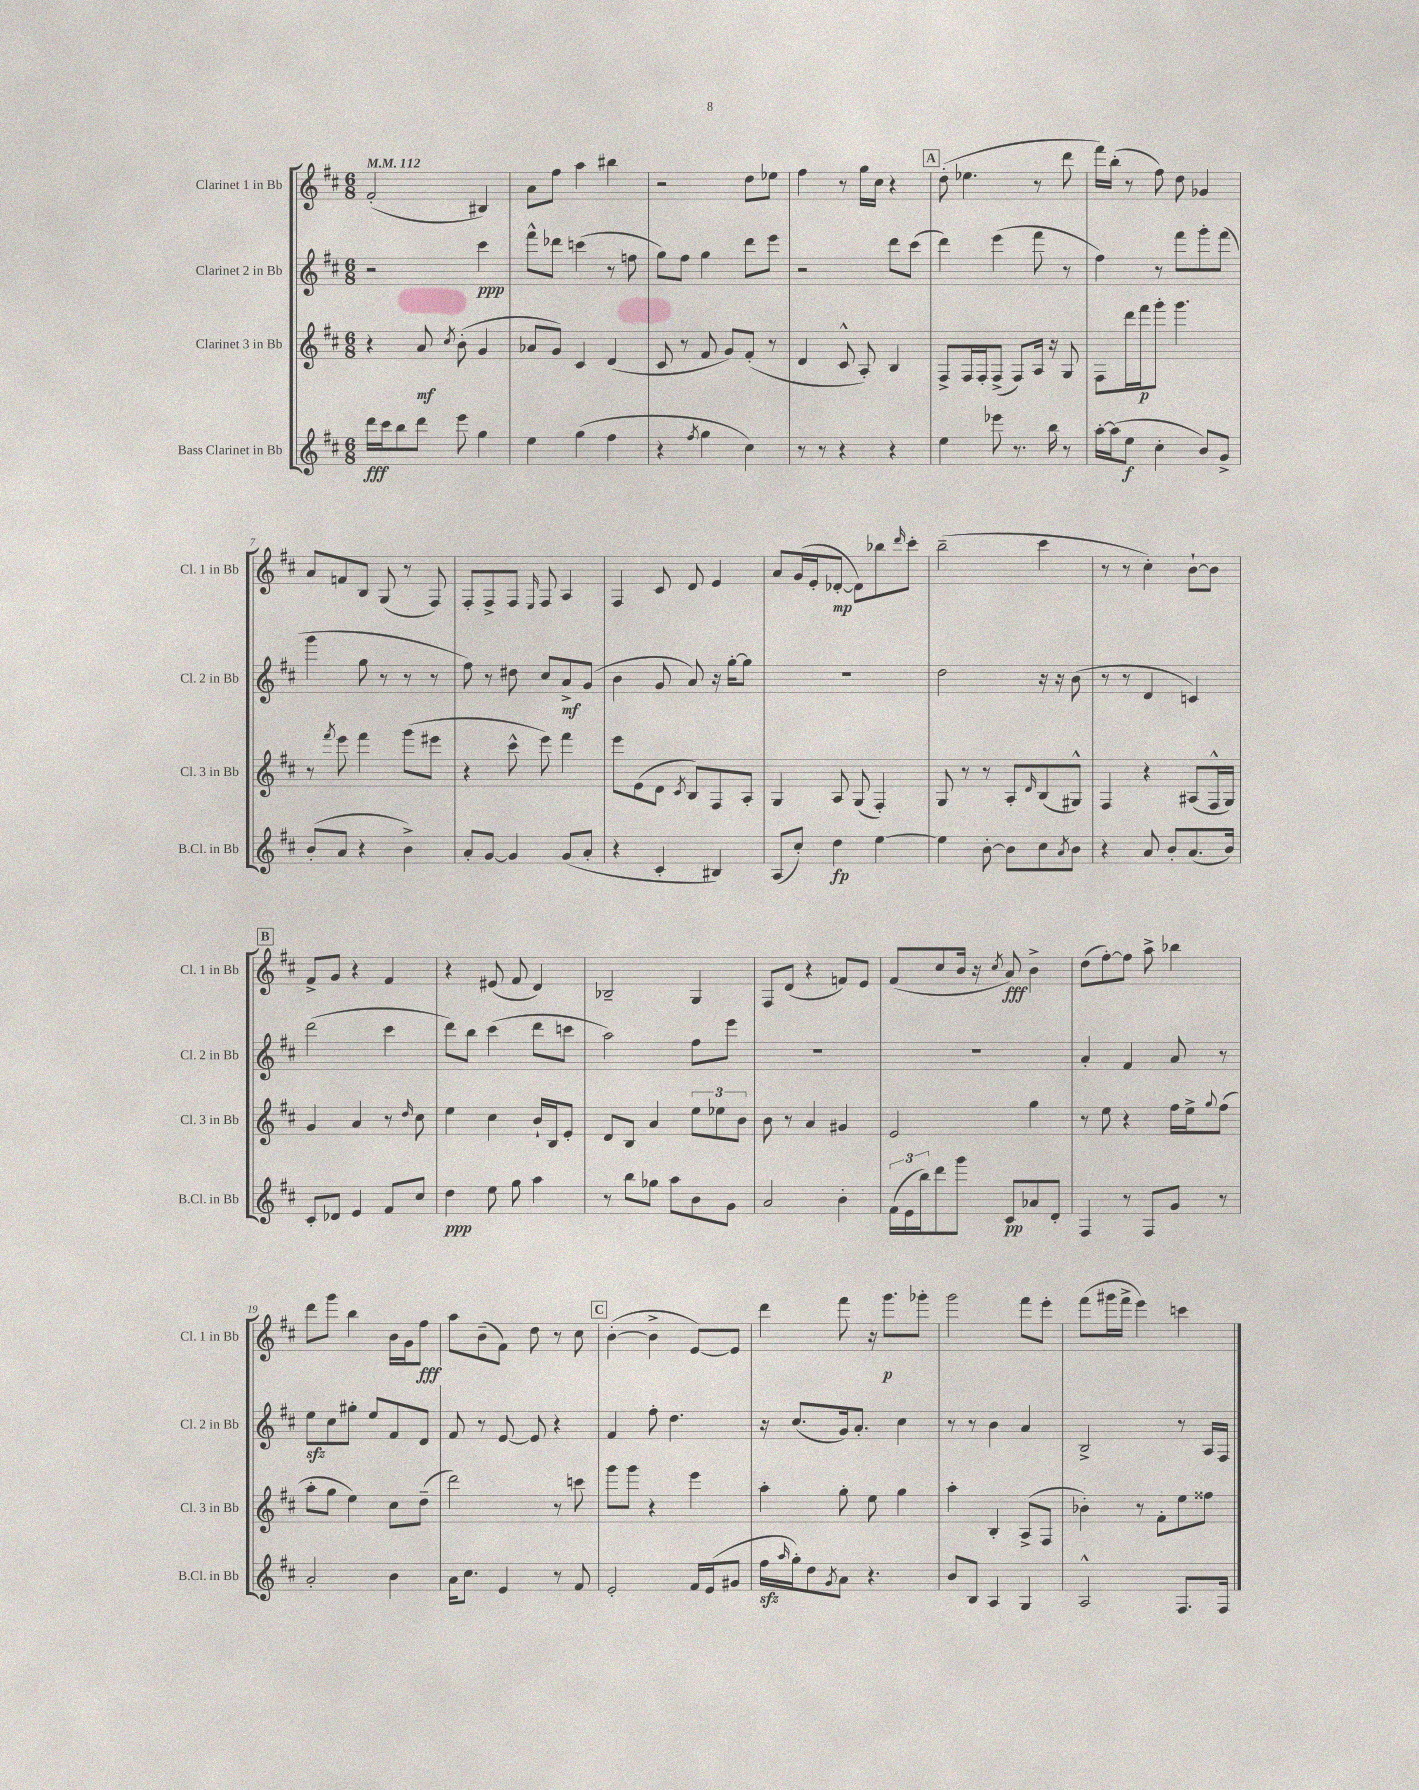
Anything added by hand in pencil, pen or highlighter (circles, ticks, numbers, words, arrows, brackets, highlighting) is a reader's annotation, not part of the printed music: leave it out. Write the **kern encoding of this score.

**kern	**kern	**kern	**kern
*staff4	*staff3	*staff2	*staff1
*clefG2	*clefG2	*clefG2	*clefG2
*k[f#c#]	*k[f#c#]	*k[f#c#]	*k[f#c#]
*M6/8	*M6/8	*M6/8	*M6/8
*MM112	*MM112	*MM112	*MM112
16ddd	4r	2r	(2f#'
16ccc#	.	.	.
8bb	.	.	.
8ddd	8a	.	.
.	8qcc#	.	.
8eee	(8b'	.	.
4gg	4g	4ccc#	4B#)
=	=	=	=
4ee	8a-	8fff#^^	8a
.	8g)	8ddd-	8ff#
(4gg	4c#	(4ccc	4aa
4ff#	(4d	8r	4bb#
.	.	8ff	.
=	=	=	=
4r	8c#	8gg)	2r
.	8r	8ff#	.
8qff#	.	.	.
4gg	8f#	4gg	.
.	8g)	.	.
4cc#)	(8f#'	8ddd	8dd
.	8r	8eee	8ee-
=	=	=	=
8r	4d	2r	4ff#
8r	.	.	.
4r	8c#^^	.	8r
.	8A')	.	16gg
.	.	.	16cc#
4r	4B	8ddd	4r
.	.	(8ccc#	.
=	=	=	=
4ee	8F#^	4ddd)	(8dd'
.	16F#	.	4.ee-
.	16F#'	.	.
8eee-	(8F#^	(4eee	.
8.r	8F#)	.	.
.	16A	8fff#	8r
16bb	16r	.	.
8r	8G	8r	8ddd
=	=	=	=
[16aa'	8F#	4ff#)	16fff#)
(16aa]	.	.	(16bb'
8ee	16ddd	.	8r
.	16fff#	.	.
4cc#'	8ggg'	8r	8ff#)
.	4.ggg	8fff#	8dd
8b)	.	8ggg'	4g-
8g^	.	(8fff#	.
=	=	=	=
(8b'	8r	4ggg	8a
.	8qfff#	.	.
8a	8eee	.	8f
4r	4fff#	8gg	8B
.	.	8r	(8G
4b^)	(8ggg	8r	8r
.	8eee#	8r	8F#)
=	=	=	=
8a'	4r	8ff#)	8F#'
[8g	.	8r	8F#^
4g]	8ccc#^^	8dd#	8F#
.	.	.	16qqE
.	8eee)	8cc#	8F#
(8g	4fff#	8a^	4A
8a'	.	(8g	.
=	=	=	=
4r	8eee	4b	4F#
.	(8e	.	.
4c#'	8d	8g	8c#
.	8qc#	.	.
.	8B)	8a)	8d
4B#)	8F#	16r	4e
.	.	[16gg'	.
.	8A'	8gg]	.
=	=	=	=
(8A	4G	2.r	8a
8cc#')	.	.	(16g
.	.	.	16e'
4dd	8A	.	[8d-'
.	(8G	.	8d-])
[4ee	4F#')	.	8bb-
.	.	.	16qqddd
.	.	.	8ccc#'
=	=	=	=
4ee]	8G	2dd	(2bb~
.	8r	.	.
[8b'	8r	.	.
8b]	8A'	.	.
.	16qqd	.	.
8cc#	(8B	16r	4ccc#
.	.	16r	.
8qa	.	.	.
8b	8G#^^)	(8b	.
=	=	=	=
4r	4F#	8r	8r
.	.	8r	8r
8a	4r	4d	4cc#')
8b'	.	.	.
(8.a	(8A#	4c)	[8b`
.	16F#^^	.	8b]
16b)	16G)	.	.
=	=	=	=
8c#'	4g	(2ddd	8f#^
8d-	.	.	8g
4e	4a	.	4r
8f#	8r	4ccc#	4f#
.	16qqdd	.	.
8cc#	8cc#	.	.
=	=	=	=
4dd	4ee	8ddd)	4r
.	.	8bb	.
8ee	4cc#	(4ccc#	(8e#
8gg	.	.	8f#
4aa	16b`	8ddd	4d)
.	16B	.	.
.	8e'	8ccc	.
=	=	=	=
8r	8d	2aa)	2B-~
8bb	8B	.	.
8gg-	4a	.	.
8aa	.	.	.
8b	12ee	8ff#	4G
.	12ee-	.	.
8g	.	8eee	.
.	12b	.	.
=	=	=	=
2a	8b	2.r	8F#
.	8r	.	(8d
.	4a	.	4r
4b'	4g#	.	8f)
.	.	.	8e
=	=	=	=
(24f#	2e	2.r	(8f#
24e	.	.	.
24bb)	.	.	.
8ddd	.	.	8cc#
8ggg	.	.	16b
.	.	.	16r
.	.	.	8qcc#
8c#	.	.	8a)
8a-	4gg	.	4b^
8d'	.	.	.
=	=	=	=
4F#	8r	4a'	(8dd
.	8ee	.	[8ff#')
8r	4r	4f#	8ff#]
8F#	.	.	8aa^
8g	16ff#	8a	4bb-
.	16ee^	.	.
.	8qqgg	.	.
8r	(8ff#	8r	.
=	=	=	=
2a'	8aa'	8ee	8ddd
.	8gg	8cc#	8ggg
.	4ee)	8gg#'	4bb
.	.	8ee	.
4b	8cc#	8f#	16b
.	.	.	16g
.	(8dd~	8d	8ff#
=	=	=	=
16a	2ddd)	8f#	8aa
8.cc#	.	.	.
.	.	8r	(8b~
4e	.	[8e	8f#)
.	.	8e]	8dd
8r	8r	4r	8r
8f#	8ccc	.	8cc#
=	=	=	=
2e'	8ggg	4f#	([4b'
.	8ggg	.	.
.	4r	8ff#'	4b^]
.	.	4.dd	.
16f#	4eee	.	[8e)
(16e	.	.	.
8g#	.	.	8e]
=	=	=	=
16ff#	4aa'	16r	4ddd
16qqaa	.	.	.
16gg')	.	(8.cc#	.
8dd	.	.	.
8qg	.	.	.
8a	8gg'	16g)	8fff#
.	.	8.a'	.
4.r	8ee	.	16r
.	.	.	8.ggg
.	4gg	4cc#	.
.	.	.	8ggg-'
=	=	=	=
8b	4aa'	8r	2ggg
8B	.	8r	.
4A	4B'	4b	.
4G	(8A^	4a	8fff#
.	8F#	.	8eee'
=	=	=	=
2A^^	4b-')	2B^	(8fff#
.	.	.	16ggg#
.	.	.	16fff#^
.	8r	.	4eee)
.	8f#'	.	.
8.F#	8ee	8r	4ccc
.	8ff##	16A	.
16F#	.	16F#	.
==	==	==	==
*-	*-	*-	*-
